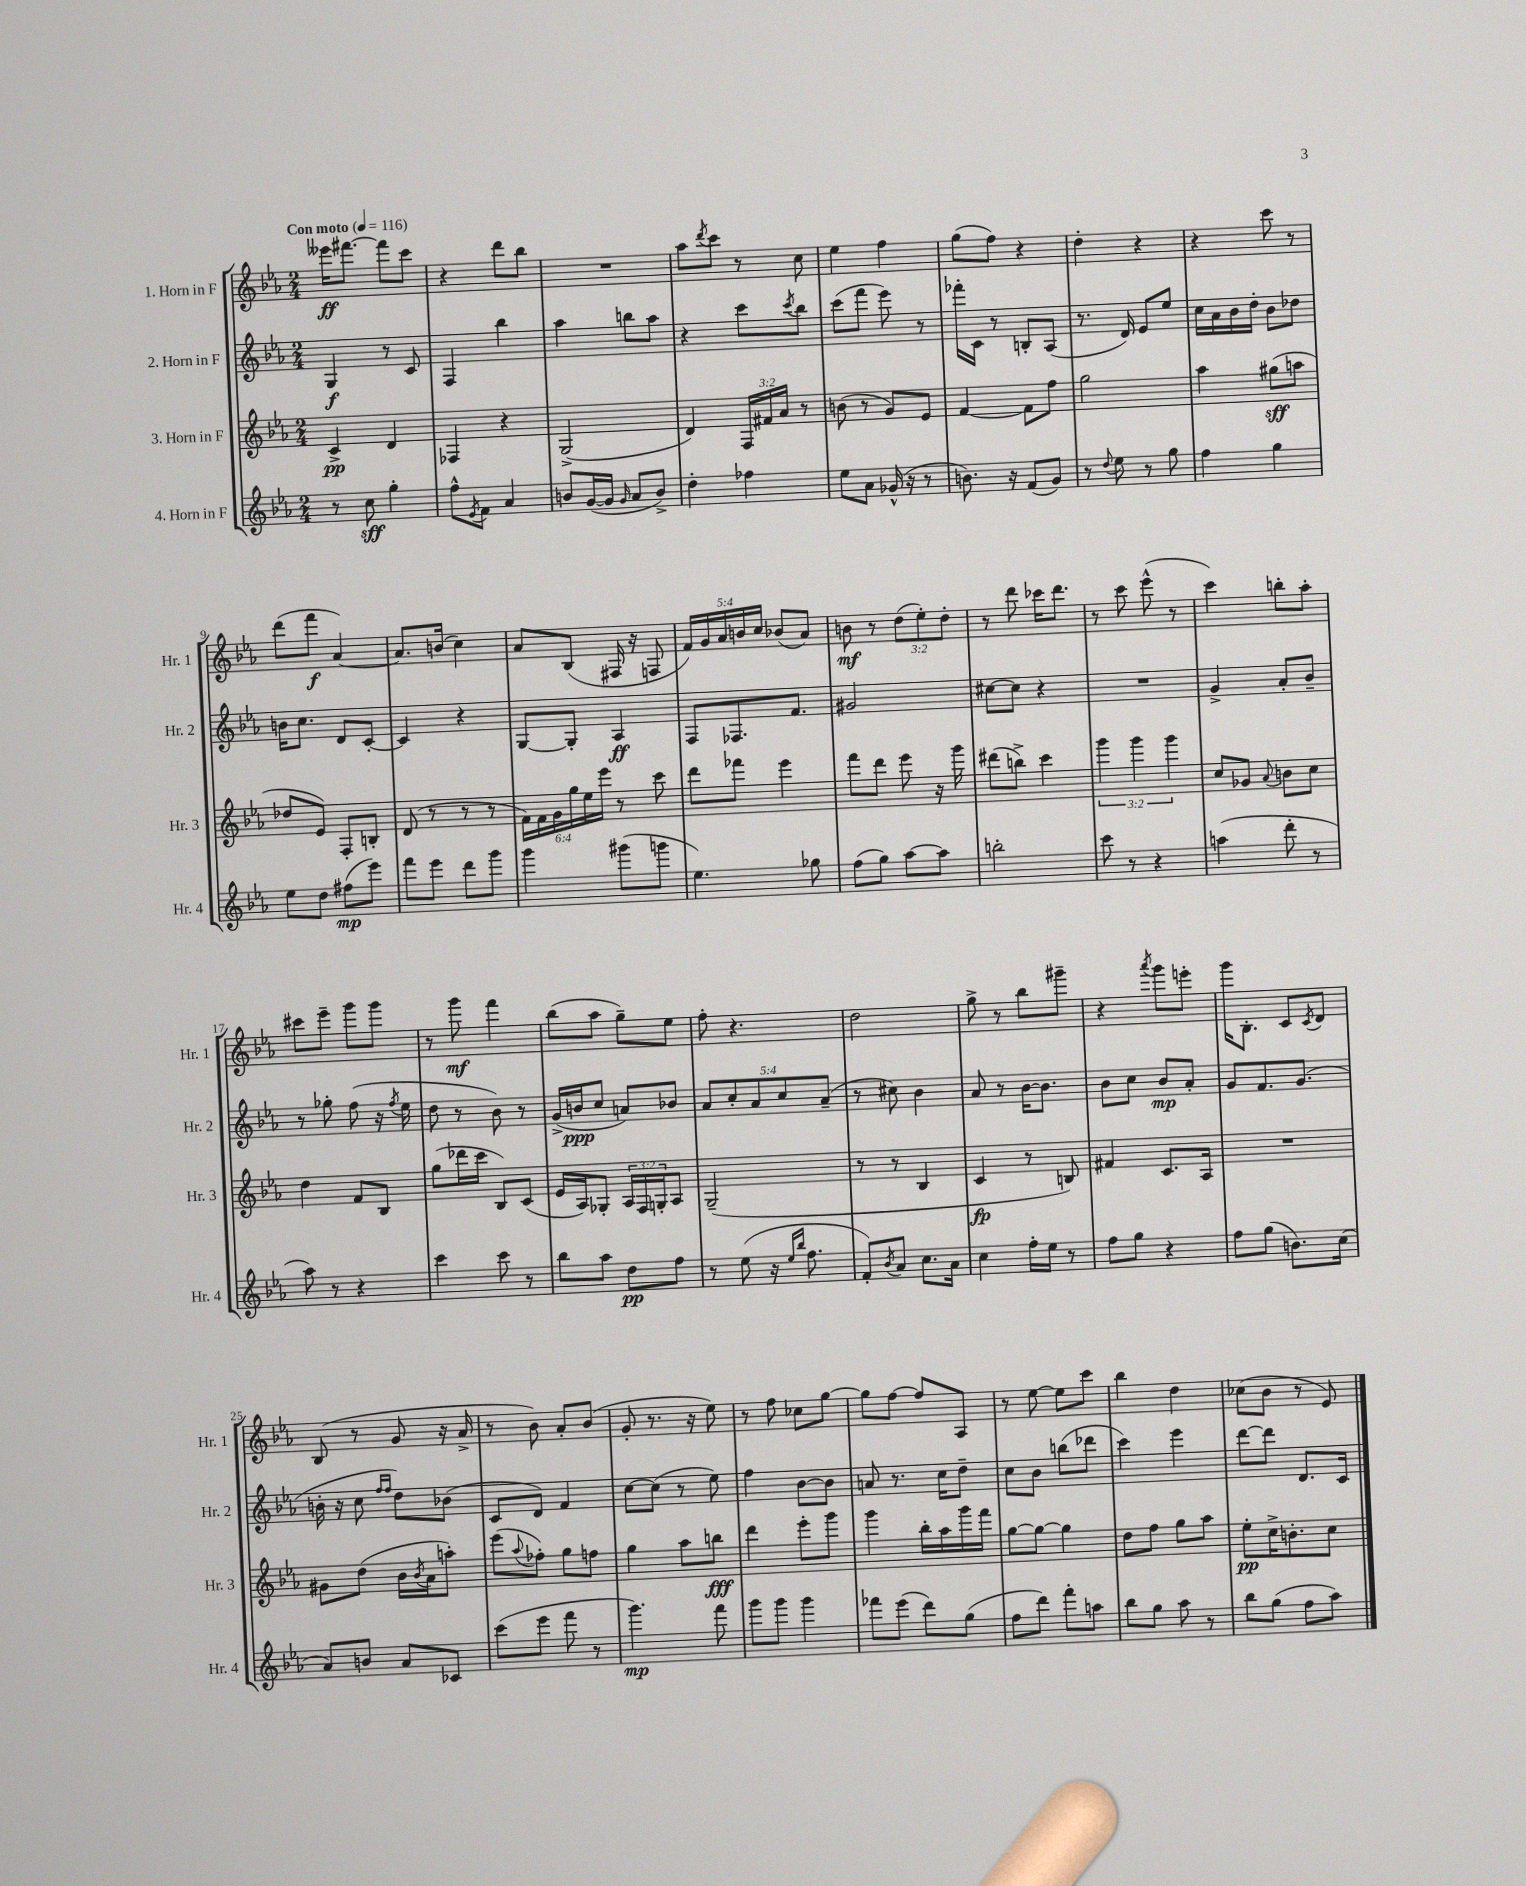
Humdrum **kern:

**kern	**kern	**kern	**kern
*staff4	*staff3	*staff2	*staff1
*clefG2	*clefG2	*clefG2	*clefG2
*k[b-e-a-]	*k[b-e-a-]	*k[b-e-a-]	*k[b-e-a-]
*M2/4	*M2/4	*M2/4	*M2/4
*MM116	*MM116	*MM116	*MM116
8r	4c^	4G	16eee--
.	.	.	[8.fff#
8cc	.	.	.
4gg'	4d	8r	8fff#]
.	.	8c	8ccc
=	=	=	=
8ff^^	4F-	4F	4r
8qe-	.	.	.
8f	.	.	.
4a-	4r	4bb-	8ddd
.	.	.	8bb-
=	=	=	=
8b	(2G^	4aa-	2r
([16g	.	.	.
16g]	.	.	.
16qqg	.	.	.
8a-	.	8bb	.
8b^)	.	8aa-	.
=	=	=	=
4dd'	4d)	4r	8aa-
.	.	.	8qddd
.	.	.	8ccc
4ff-	24F	8ccc	8r
.	24f#	.	.
.	24a-	.	.
.	.	8qccc	.
.	8r	8bb-	8cc
=	=	=	=
8ee-	(8b	(8ccc	4ee-
8a-	8r	8fff	.
(16g-^^	8g)	8eee-)	4ff
16r	.	.	.
8r	8e-	8r	.
=	=	=	=
8.b)	[4f	16fff-'	(8gg
.	.	16c	.
.	.	8r	8ff)
16r	.	.	.
(8f	8f]	8B'	4r
8g)	8ff	(8A-	.
=	=	=	=
8r	2gg	8.r	4dd'
8qqdd	.	.	.
8ee-	.	.	.
.	.	16d)	.
8r	.	8e-	4r
8gg	.	8ee-	.
=	=	=	=
4ff	4aa-	16cc	4r
.	.	16a-	.
.	.	16b-	.
.	.	16dd'	.
4gg	(8gg#	8b-	8ccc
.	8aa	8dd-	8r
=	=	=	=
8ee-	8dd-	16b	(8ddd
.	.	8.cc	.
8dd	8e-)	.	8fff
(8ff#	8F'	8d	[4a-)
8eee-)	8B'	[8c'	.
=	=	=	=
8fff	(8d	4c]	8.a-]
8eee-	8r	.	.
.	.	.	(16b
8ddd	8r	4r	4cc)
8ggg	8r	.	.
=	=	=	=
4ggg	24f)	[8G	8a-
.	24f	.	.
.	24g	.	.
.	24gg	8G']	(8B-
.	24ee-	.	.
.	24eee-	.	.
(8ggg#	8r	4A-	16F#
.	.	.	16r
8ggg	8ccc	.	8F
=	=	=	=
4.ee-)	8ddd	8F	20f)
.	.	.	20g
.	.	.	20a-
.	8fff-	8.F-	.
.	.	.	20b
.	.	.	20cc
.	4eee-	.	(8b-
.	.	8.f	.
8gg-	.	.	8a-)
=	=	=	=
(8ff	8fff	2g#	8b
8gg)	8ddd	.	8r
[8aa-	8eee-	.	(12dd
.	.	.	12ee-')
8aa-]	16r	.	.
.	.	.	12dd'
.	16ggg	.	.
=	=	=	=
2bb'	(8ddd#	[8cc#	8r
.	8bb^)	8cc#]	8ddd
.	4ccc	4r	16ccc-
.	.	.	8.ddd
=	=	=	=
8ccc	6ggg	2r	8r
8r	.	.	8ccc
.	6ggg	.	.
4r	.	.	(8eee-^^
.	6ggg	.	.
.	.	.	8r
=	=	=	=
(4aa	8cc	4g^	4ccc)
.	8g-	.	.
.	8qqa-	.	.
8ddd'	8b	8a-'	8bb'
8r	8cc	8b-~	8aa-'
=	=	=	=
8aa-)	4dd	8r	8ccc#
8r	.	8gg-'	8eee-~
4r	8f	(8ff	8ggg
.	8B-	16r	8ggg
.	.	8qff	.
.	.	16ee-	.
=	=	=	=
4ccc	(8gg	8dd	8r
.	16ddd-	8r	8ggg
.	16ccc	.	.
8ccc	8B-)	8b-)	4fff
8r	(8c	8r	.
=	=	=	=
8bb-	16e-	(16g^	(8bb-
.	16A-)	16b	.
8aa-	8G-'	8cc	8aa-
8dd	24A-	8a)	8gg~)
.	24F	.	.
.	24G'	.	.
8ff	8A-	8b-	8ee-
=	=	=	=
8r	(2G~	10a-	8ff'
.	.	10cc'	.
(8ee-	.	.	4.r
.	.	10a-	.
16r	.	.	.
.	.	10cc	.
16qqee-	.	.	.
16qqbb-	.	.	.
8.ff	.	.	.
.	.	(10a-~	.
=	=	=	=
8f')	8r	8r	2dd
8qb-	.	.	.
8a-	8r	8cc#)	.
8.cc	4B-	4b-	.
16a-	.	.	.
=	=	=	=
4cc	4c	8a-	8gg^
.	.	8r	8r
16ff'	8r	[16b-	8bb-
16ee-	.	8.b-]	.
8r	8B)	.	8ggg#~
=	=	=	=
8ff	4f#	8b-	4r
8gg	.	8cc	.
.	.	.	8qaaa-
4r	8.c	8b-	8ggg
.	.	8a-'	8eee'
.	16A-	.	.
=	=	=	=
8ff	2r	8g	16ggg
.	.	.	8.B-'
(8gg	.	8.f	.
8.b)	.	.	8c
.	.	(8.g	.
.	.	.	8qc
.	.	.	8d
(16cc	.	.	.
=	=	=	=
8a-)	8g#	16b'	(8B-
.	.	16r	.
8b	(8dd	8cc	8r
.	.	16qqff	.
.	.	16qqff	.
8a-	16b-	8dd)	8g
.	8qb-	.	.
.	16a-	.	.
8c-	8aa')	(8b-	16r
.	.	.	16a-^
=	=	=	=
(8ccc	(8eee-	8c	8r
.	8qqaa-	.	.
8eee-	8ff-')	8d)	8b-)
8fff	8gg	4f	8a-'
8r	8ff	.	(8b-
=	=	=	=
4.ggg)	4gg	[8cc	8g'
.	.	(8cc]	8.r
.	8aa-	8r	.
.	.	.	16r
8fff	8bb	8ee-)	8ee-)
=	=	=	=
8ggg	4ddd	4ff	8r
8ggg	.	.	8ff
4ggg	8eee-'	[8b-	8cc-
.	8ggg	8b-]	[8gg
=	=	=	=
8fff-	4ggg	8a	8gg]
(8eee-	.	8.r	[8ff
8ddd)	16bb-'	.	8ff]
.	16aa-	16cc	.
(8gg	16ggg	8dd~	8A-
.	16fff	.	.
=	=	=	=
8ff	[8gg	8cc	8r
8ddd)	8gg_	8b-	[8ee-
8fff'	4gg]	(8bb	8ee-]
8aa	.	8ddd-	8ccc
=	=	=	=
8bb-	8dd	4ccc)	4bb-
8gg	8ff	.	.
8aa-	8gg	4eee-	4dd
8r	8aa-	.	.
=	=	=	=
8bb-	8ee-'	[8ddd	(8cc-
(8gg	16cc^	8ddd]	8b-
.	8.b'	.	.
8ff	.	8.d	8r
8aa-)	8cc	.	8e-)
.	.	16c	.
==	==	==	==
*-	*-	*-	*-
